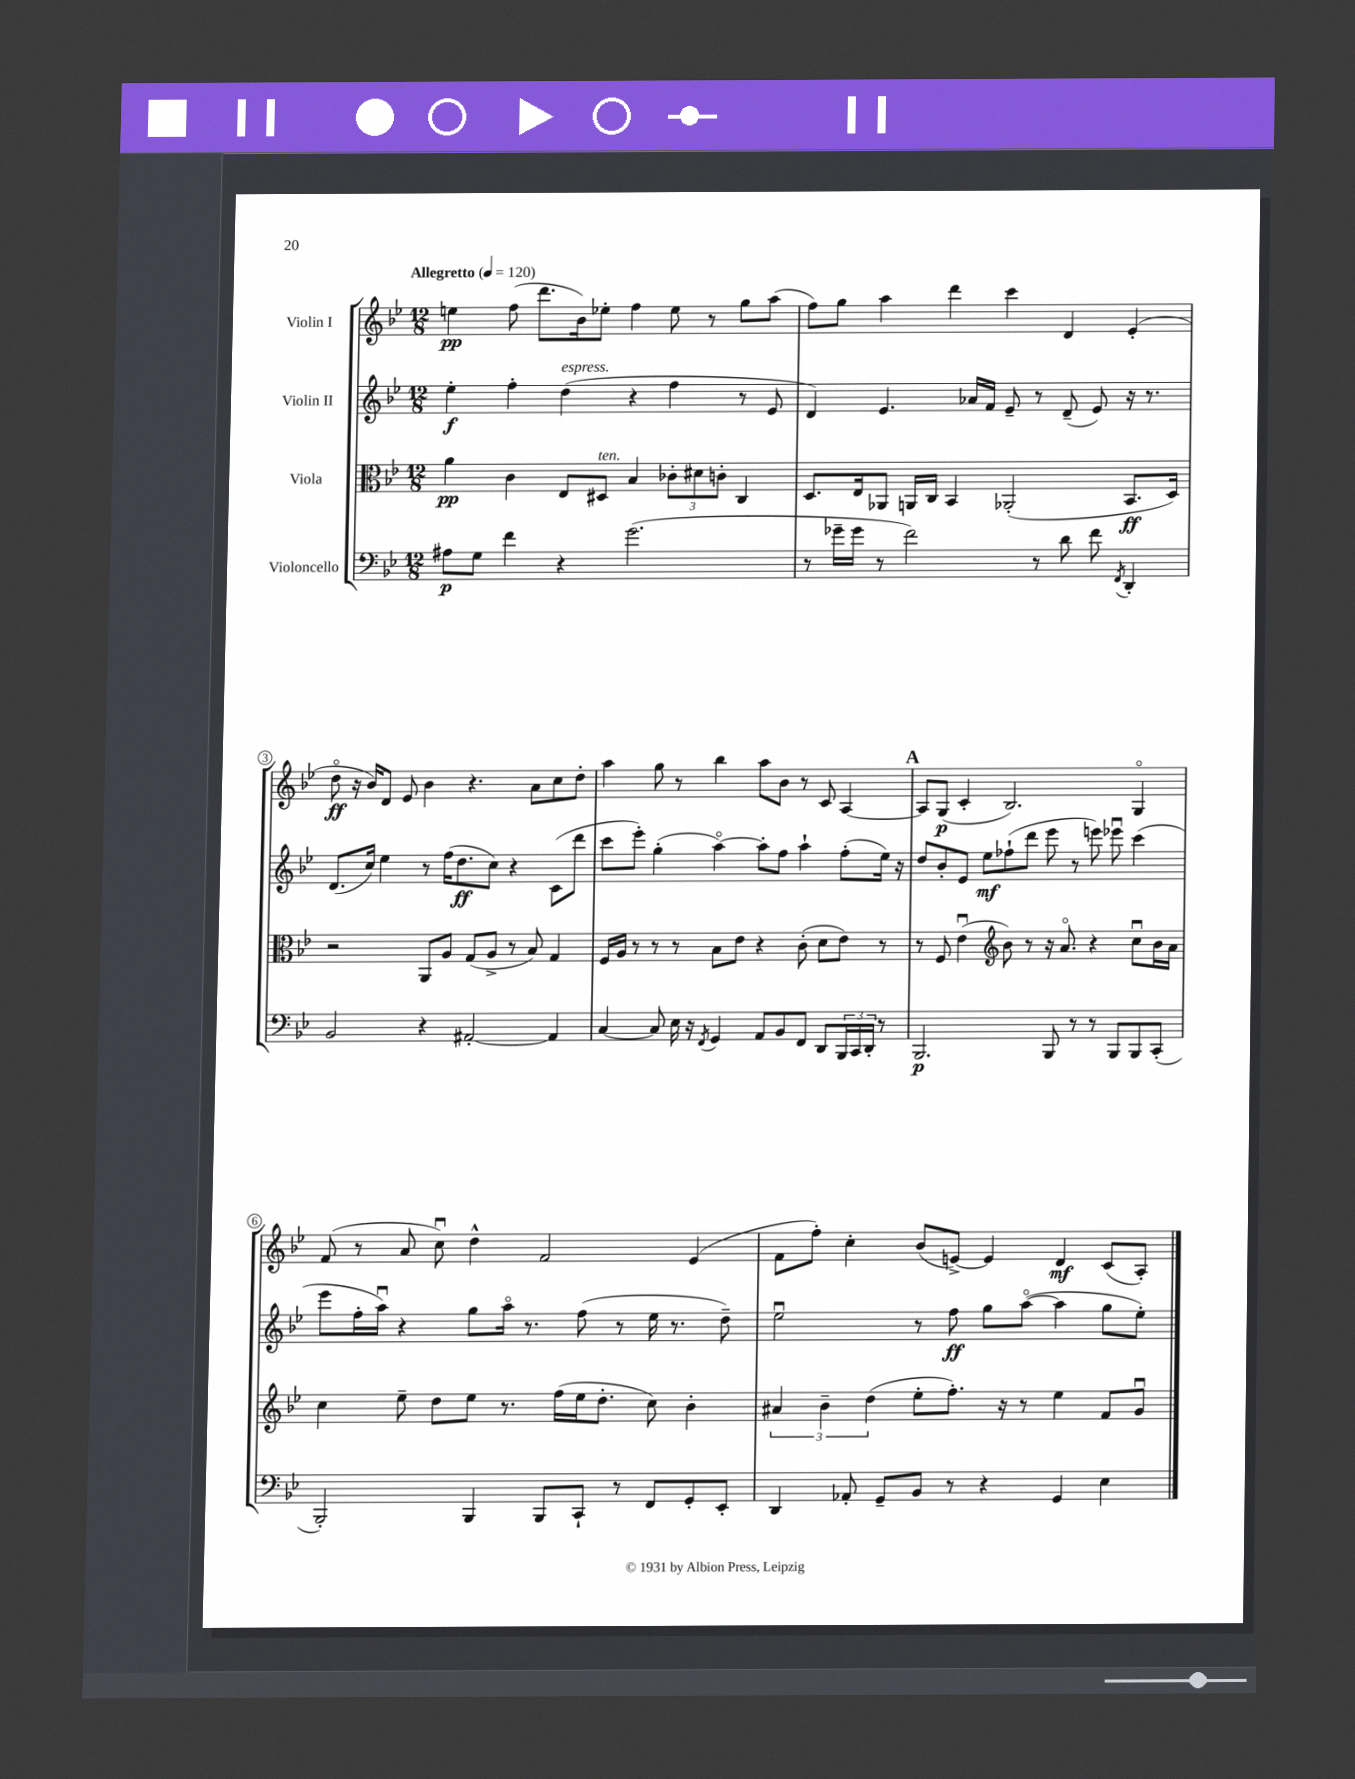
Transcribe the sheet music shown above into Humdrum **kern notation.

**kern	**kern	**kern	**kern
*staff4	*staff3	*staff2	*staff1
*clefF4	*clefC3	*clefG2	*clefG2
*k[b-e-]	*k[b-e-]	*k[b-e-]	*k[b-e-]
*M12/8	*M12/8	*M12/8	*M12/8
*MM120	*MM120	*MM120	*MM120
8A#	4a	4ee-'	4ee
8G	.	.	.
4f	4c	4ff'	(8ff
.	.	.	8.ddd
4r	8E-	(4dd	.
.	.	.	16b-)
.	8D#	.	8ee-'
(2.g	4B-	4r	4ff
.	12c-'	4ff	8ee-
.	12d#	.	.
.	.	.	8r
.	12c'	.	.
.	4C	8r	8gg
.	.	8e-	(8aa
=	=	=	=
8r	8.D	4d)	8ff)
16g-~	.	.	8gg
16g-	16E-	.	.
8r	8AA-	4.e-	4aa
2f)	16AA	.	.
.	16C	.	.
.	4BB-	.	4ddd
.	.	16a-	.
.	.	16f	.
.	(2AA-'	8e-~	4ccc
8r	.	8r	.
8d	.	(8d~	4d
8f	.	8e-)	.
8qFF	.	.	.
4DD'	8.BB-	16r	(4e-'
.	.	8.r	.
.	16D)	.	.
=	=	=	=
2BB-	2r	(8.d	8ddo
.	.	.	16r
.	.	16cc)	16b-)
.	.	4ee-	8d
.	.	.	8e-
4r	8AA	8r	4b-
.	8A	(16ff	.
.	.	8.dd	.
[2AA#'	(8G	.	4.r
.	8A^	8cc)	.
.	8r	4r	.
.	8B-)	.	8a
4AA#]	4G	(8c	8cc
.	.	8ddd	8dd'
=	=	=	=
[4C	16F	8ccc	4aa
.	16A	.	.
.	8r	8eee-')	.
8C]	8r	(4gg'	8gg
16E-	8r	.	8r
16r	.	.	.
8qFF	.	.	.
4GG	8B-	[4aao)	4bb-
.	8e-	.	.
8AA	4r	8aa']	8aa
8BB-	.	8ff	8b-
8FF	(8c'	4aa`	8r
8DD	8d	.	8c
24BBB-	8e-)	(8ff'	[4A
24CC	.	.	.
24DD'	.	.	.
8r	8r	16ee-)	.
.	.	16r	.
=	=	=	=
2.BBB-	8r	8dd	8A]
.	8F	8b-'	(8G
.	(4e-u	8e-	4c'
.	.	8ee-	.
*	*clefG2	*	*
.	8b-)	(8ff-`	2.B-)
.	8r	8ddd	.
8BBB-	16r	8eee-	.
.	8.ao	.	.
8r	.	8r	.
8r	4r	8eee)	.
8BBB-	.	8eee-u	.
8BBB-	8ccu	(4ccc	4Go
(8CC'	16b-	.	.
.	16a	.	.
=	=	=	=
2BBB-')	4cc	8eee-	(8f
.	.	16ff'	8r
.	.	16aau)	.
.	8ee-~	4r	8a
.	8dd	.	8ccu)
4BBB-	8ee-	8gg	4dd^^
.	8.r	16aao	.
.	.	8.r	.
8BBB-	.	.	2f
.	(16ff	.	.
8CC`	16ee-	(8ff	.
.	8.dd'	.	.
8r	.	8r	.
8FF	8cc)	16ee-	.
.	.	8.r	.
8GG'	4b-'	.	(4e-
8EE-'	.	8dd~)	.
=	=	=	=
4DD	6a#	2ee-u	8f
.	.	.	8ff')
.	6b-~	.	.
8AA-'	.	.	4cc'
.	(6dd	.	.
8GG~	.	.	.
8BB-	8ee-'	8r	(8b-
8r	8.ff')	8ff	[8e^)
4r	.	8gg	4e]
.	16r	.	.
.	8r	([8aao	.
4GG	4ee-	4aa]	4d
4E-	8f	8gg	(8c
.	8gu	8ee-')	8A')
==	==	==	==
*-	*-	*-	*-
